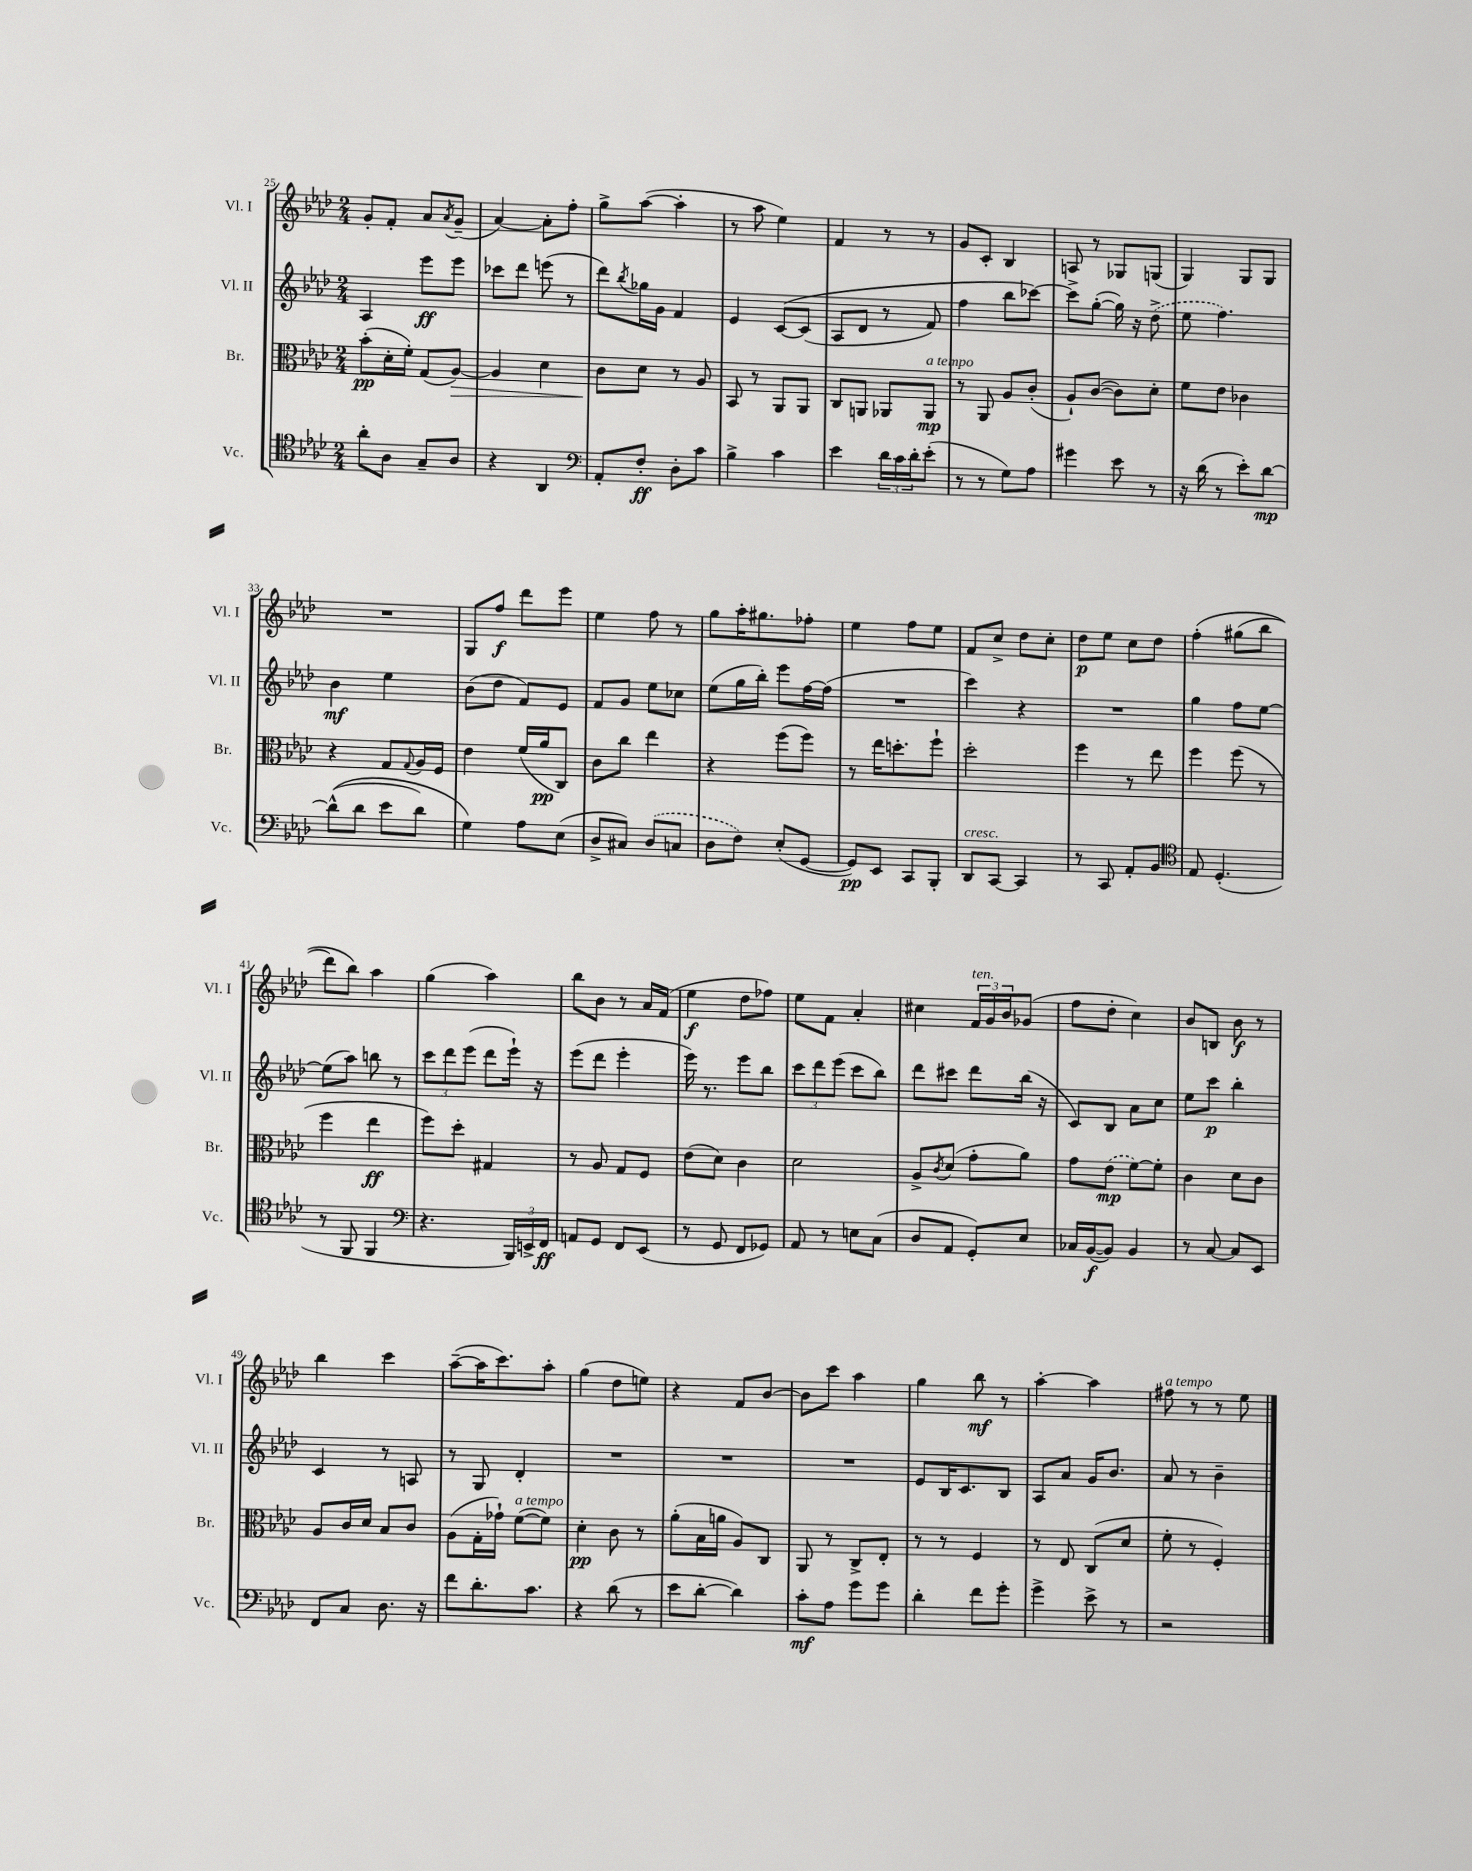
<<
\new StaffGroup <<
\new Staff = "s0" \with { instrumentName = "Vl. I" shortInstrumentName = "Vl. I" } {
    \clef treble \key aes \major \numericTimeSignature \time 2/4
    g'8-. f'8-. aes'8 \acciaccatura { aes'8 } g'8--( |
    aes'4~) aes'8-. f''8-. |
    g''8-> aes''8~( aes''4-. |
    r8 aes''8 ees''4) |
    f'4 r8 r8 |
    g'8 c'8-. bes4 |
    a8 r8 ges8 g8( |
    g4) g8 g8 |
    R2 |
    g8 f''8\f des'''8 ees'''8 |
    ees''4 f''8 r8 |
    g''8 aes''16-. gis''8. fes''8-. |
    ees''4 f''8 ees''8 |
    f'8 c''8-> des''8 c''8-. |
    des''8\p ees''8 c''8 des''8 |
    f''4-.\( gis''8( bes''8 |
    des'''8) bes''8\) aes''4 |
    g''4( aes''4) |
    bes''8 bes'8 r8 aes'16 f'16( |
    ees''4\f des''8 fes''8) |
    ees''8 f'8 aes'4-. |
    cis''4 \tuplet 3/2 { f'16^\markup { \italic "ten." } g'16 bes'16 } ges'8( |
    f''8 des''8-. c''4) |
    bes'8 b8 bes'8\f r8 |
    bes''4 c'''4 |
    aes''8~--( aes''16 c'''8.) aes''8-. |
    g''4( des''8 e''8) |
    r4 f'8 bes'8~ |
    bes'8 c'''8 aes''4 |
    g''4 bes''8\mf r8 |
    aes''4~-. aes''4 |
    fis''8^\markup { \italic "a tempo" } r8 r8 ees''8 \bar "|." |
}
\new Staff = "s1" \with { instrumentName = "Vl. II" shortInstrumentName = "Vl. II" } {
    \clef treble \key aes \major \numericTimeSignature \time 2/4
    aes4 ees'''8\ff ees'''8 |
    ces'''8 des'''8 e'''8( r8 |
    des'''8) \acciaccatura { bes''8 } ges''16 g'16 f'4 |
    ees'4 c'8~\( c'8( |
    aes8 des'8 r8 f'8) |
    f''4 bes''8 ces'''8~\) |
    ces'''8-> g''8~-.( g''16) r16 \once \slurDashed des''8->( |
    ees''8 f''4.) |
    bes'4\mf ees''4 |
    bes'8( des''8 f'8) ees'8 |
    f'8 g'8 ees''8 ces''8 |
    ees''8( g''16 bes''16-.) ees'''8 f''16~ f''16( |
    R2 |
    c'''4) r4 |
    R2 |
    g''4 f''8 ees''8~ |
    ees''8( aes''8) b''8 r8 |
    \tuplet 3/2 { c'''8 des'''8 ees'''8( } des'''8 ees'''16-!) r16 |
    ees'''8( des'''8 ees'''4-. |
    ees'''16) r8. ees'''8 bes''8 |
    \tuplet 3/2 { c'''8 des'''8 ees'''8( } c'''8 bes''8) |
    des'''8 cis'''8 des'''8 bes''16( r16 |
    c'8) bes8 aes'8 c''8 |
    ees''8 c'''8\p bes''4-. |
    c'4 r8 a8 |
    r8 g8 des'4-. |
    R2 |
    R2 |
    R2 |
    ees'8 bes16 c'8. bes8 |
    aes8 aes'8 g'16 bes'8. |
    aes'8 r8 bes'4-- \bar "|." |
}
\new Staff = "s2" \with { instrumentName = "Br." shortInstrumentName = "Br." } {
    \clef alto \key aes \major \numericTimeSignature \time 2/4
    bes'8-.\pp( des'16-. f'16-.) g8( aes8~\>) |
    aes4 des'4 |
    c'8\! des'8 r8 aes8 |
    bes,8 r8 aes,8 aes,8 |
    c8 a,8 aes,8 aes,8\mp^\markup { \italic "a tempo" } |
    r8 aes,8 aes8 c'8-.( |
    aes8-!) c'8~( c'8) des'8-. |
    f'8 ees'8 ces'4 |
    r4 g8 \appoggiatura { g8 } aes16 f16 |
    ees'4 f'16( aes'16\pp c8) |
    c'8 c''8 ees''4 |
    r4 f''8( f''8) |
    r8 ees''16 d''8.-. f''8-! |
    des''2-. |
    f''4 r8 ees''8 |
    f''4 f''8( r8 |
    f''4 ees''4\ff |
    f''8) des''8-. gis4 |
    r8 aes8 g8 f8 |
    ees'8( des'8) c'4 |
    des'2 |
    aes8-> \acciaccatura { c'8 } des'8( g'8-. aes'8) |
    g'8 \once \slurDashed ees'8\mp( f'8~) f'8-. |
    c'4 des'8 c'8 |
    aes8 c'16 des'16 bes8 c'8 |
    aes8( g16-. ges'16-!) f'8~^\markup { \italic "a tempo" }( f'8) |
    des'4-.\pp c'8 r8 |
    aes'8-.( bes16 a'16 aes8) c8 |
    aes,8 r8 c8-> ees8-. |
    r8 r8 f4 |
    r8 ees8 c8( des'8 |
    f'8-. r8 f4-.) \bar "|." |
}
\new Staff = "s3" \with { instrumentName = "Vc." shortInstrumentName = "Vc." } {
    \clef tenor \key aes \major \numericTimeSignature \time 2/4
    aes'8-. aes8 g8-- aes8 |
    r4 aes,4 |
    \clef bass aes,8-. f8-.\ff des8-. c'8 |
    bes4-> c'4 |
    ees'4 \tuplet 3/2 { des'16 c'16 des'16-. } ees'8-.( |
    r8 r8 g8) aes8 |
    gis'4 ees'8 r8 |
    r16 des'16( r8 ees'8-.) des'8~\mp |
    des'8-^(\( des'8 ees'8 des'8) |
    g4\) aes8 ees8( |
    des8-> cis8) \once \slurDashed des8( c8 |
    des8 f8) ees8-.( g,8~ |
    g,8\pp) ees,8 c,8 bes,,8-. |
    des,8^\markup { \italic "cresc." } c,8~ c,4 |
    r8 c,8 aes,8-. bes,8 |
    \clef tenor ees8 des4.-.( |
    r8 f,8 f,4 |
    \clef bass r4. \tuplet 3/2 { bes,,16) e,16-> f,16\ff } |
    a,8 g,8 f,8 ees,8( |
    r8 g,8 f,8 ges,8) |
    aes,8 r8 e8 c8( |
    des8 aes,8 g,8-.) ees8 |
    ces16 bes,16~\f( bes,8) bes,4 |
    r8 c8~ c8 ees,8 |
    f,8 c8 des8. r16 |
    f'8 des'8.-. c'8. |
    r4 des'8( r8 |
    ees'8 des'8~-. des'4) |
    c'8-.\mf aes8 g'8 g'8 |
    des'4-. f'8 g'8-. |
    g'4-> ees'8-> r8 |
    r2 \bar "|." |
}
>>
>>
\layout { \context { \Score currentBarNumber = #25 } }
